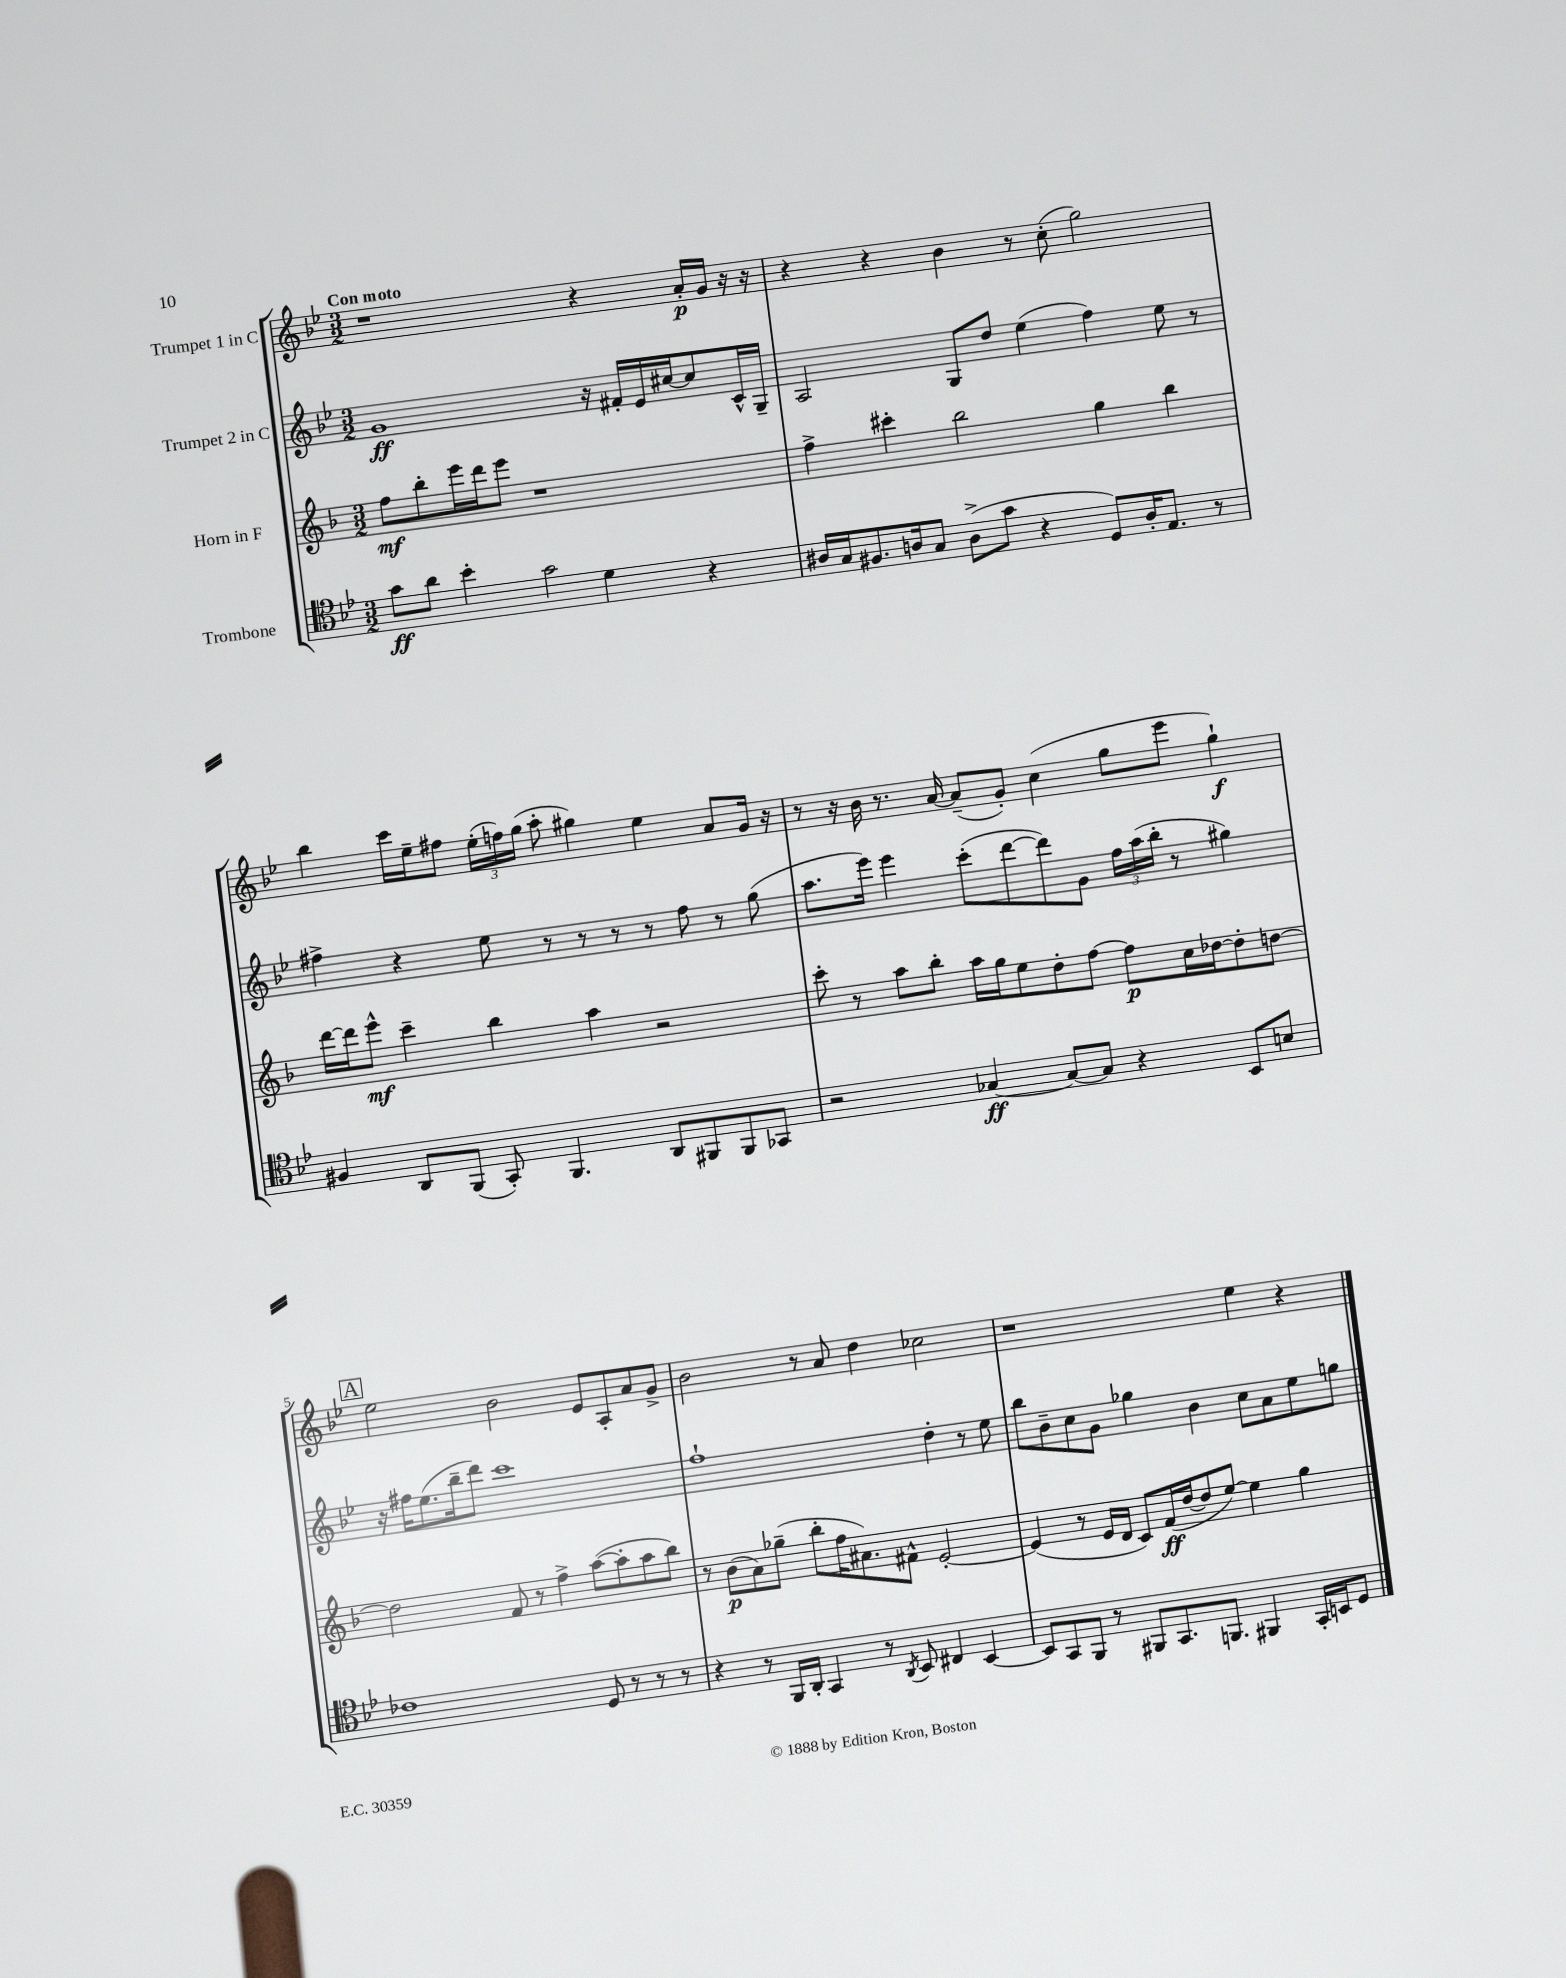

**kern	**kern	**kern	**kern
*staff4	*staff3	*staff2	*staff1
*clefC4	*clefG2	*clefG2	*clefG2
*k[b-e-]	*k[b-]	*k[b-e-]	*k[b-e-]
*M3/2	*M3/2	*M3/2	*M3/2
8g	8ff	1g	1r
8a	8bb-'	.	.
4b-'	16eee	.	.
.	16ddd	.	.
.	8eee	.	.
2g	1r	.	.
4d	.	16r	4r
.	.	16f#'	.
.	.	16e-	.
.	.	[16cc#	.
4r	.	8cc#]	16a'
.	.	.	16g
.	.	16c^^	16r
.	.	16G~	16r
=	=	=	=
16A#	4ff^	2A	4r
16G	.	.	.
8.F#	.	.	.
.	4ccc#'	.	4r
16A	.	.	.
8G	.	.	.
(8A^	2bb-	8G	4b-
8g	.	8dd	.
4r	.	(4ee-	8r
.	.	.	(8cc'
8D)	4gg	4ff)	2gg)
16A'	.	.	.
8.E-	.	.	.
.	4bb-	8ee-	.
8r	.	8r	.
=	=	=	=
4F#	[16ddd	4ff#^	4bb-
.	16ddd]	.	.
.	8eee^^	.	.
8AA	4ccc~	4r	16ccc
.	.	.	16ee-~
(8FF	.	.	8ff#
8GG')	4bb-	8ee-	(24ee-'
.	.	.	24ff)
.	.	.	(24gg
4.FF	.	8r	8aa'
.	4aa	8r	4gg#)
.	.	8r	.
8AA	2r	8r	4ee-
8FF#	.	8ff#	.
8FF#	.	8r	8a
8GG-	.	(8gg	16g
.	.	.	16r
=	=	=	=
2r	8ccc'	8.aa	8r
.	8r	.	16r
.	.	16eee-)	16b-
.	8aa	4eee-	8.r
.	8bb-'	.	.
.	.	.	[16a
[4G-	16aa	(8ccc'	(8a~]
.	16gg	.	.
.	8ee	[8ddd	8g')
8G-_	8dd'	8ddd])	(4cc
8G-]	[8ff	8g	.
4r	8ff]	24ff	8gg
.	.	(24aa	.
.	.	24bb-'	.
.	16cc	8r	8eee-
.	[16dd-	.	.
8BB-	8dd-']	4gg#)	4gg`)
8B	[8dd	.	.
=	=	=	=
1c-	2dd]	16r	2ee-
.	.	16ff#	.
.	.	(8.ee-	.
.	.	16bb-~	.
.	.	8ddd)	.
.	8f	1ccc	2b-
.	8r	.	.
.	4ff^	.	.
8D	([8aa	.	8e-
8r	8aa']	.	8A'
8r	8aa	.	8a
8r	8bb-)	.	8g^
=	=	=	=
4r	8r	1ff`	2b-
.	(8b-	.	.
8r	8a)	.	.
16FF	(8gg-~	.	.
16AA'	.	.	.
4GG	8bb-'	.	8r
.	16ff	.	8a
.	8.a#)	.	.
8r	.	.	4dd
8qAA	.	.	.
8BB-	8f#^^	.	.
4C#	[2e'	4dd'	2cc-
[4BB-	.	8r	.
.	.	8ee-	.
=	=	=	=
8BB-]	(4e]	8bb-	1r
8GG	.	8b-~	.
8FF	8r	8cc	.
8r	16e	8g	.
.	16d	.	.
8FF#	8c)	4gg-	.
8.GG	(16f	.	.
.	[16dd	.	.
.	8dd]	4b-	.
8.FF	.	.	.
.	[8ee)	.	.
4FF#	4ee]	8cc	4ee-
.	.	8a	.
16GG'	4gg	8ee-	4r
16BB	.	.	.
8D	.	8gg	.
==	==	==	==
*-	*-	*-	*-
